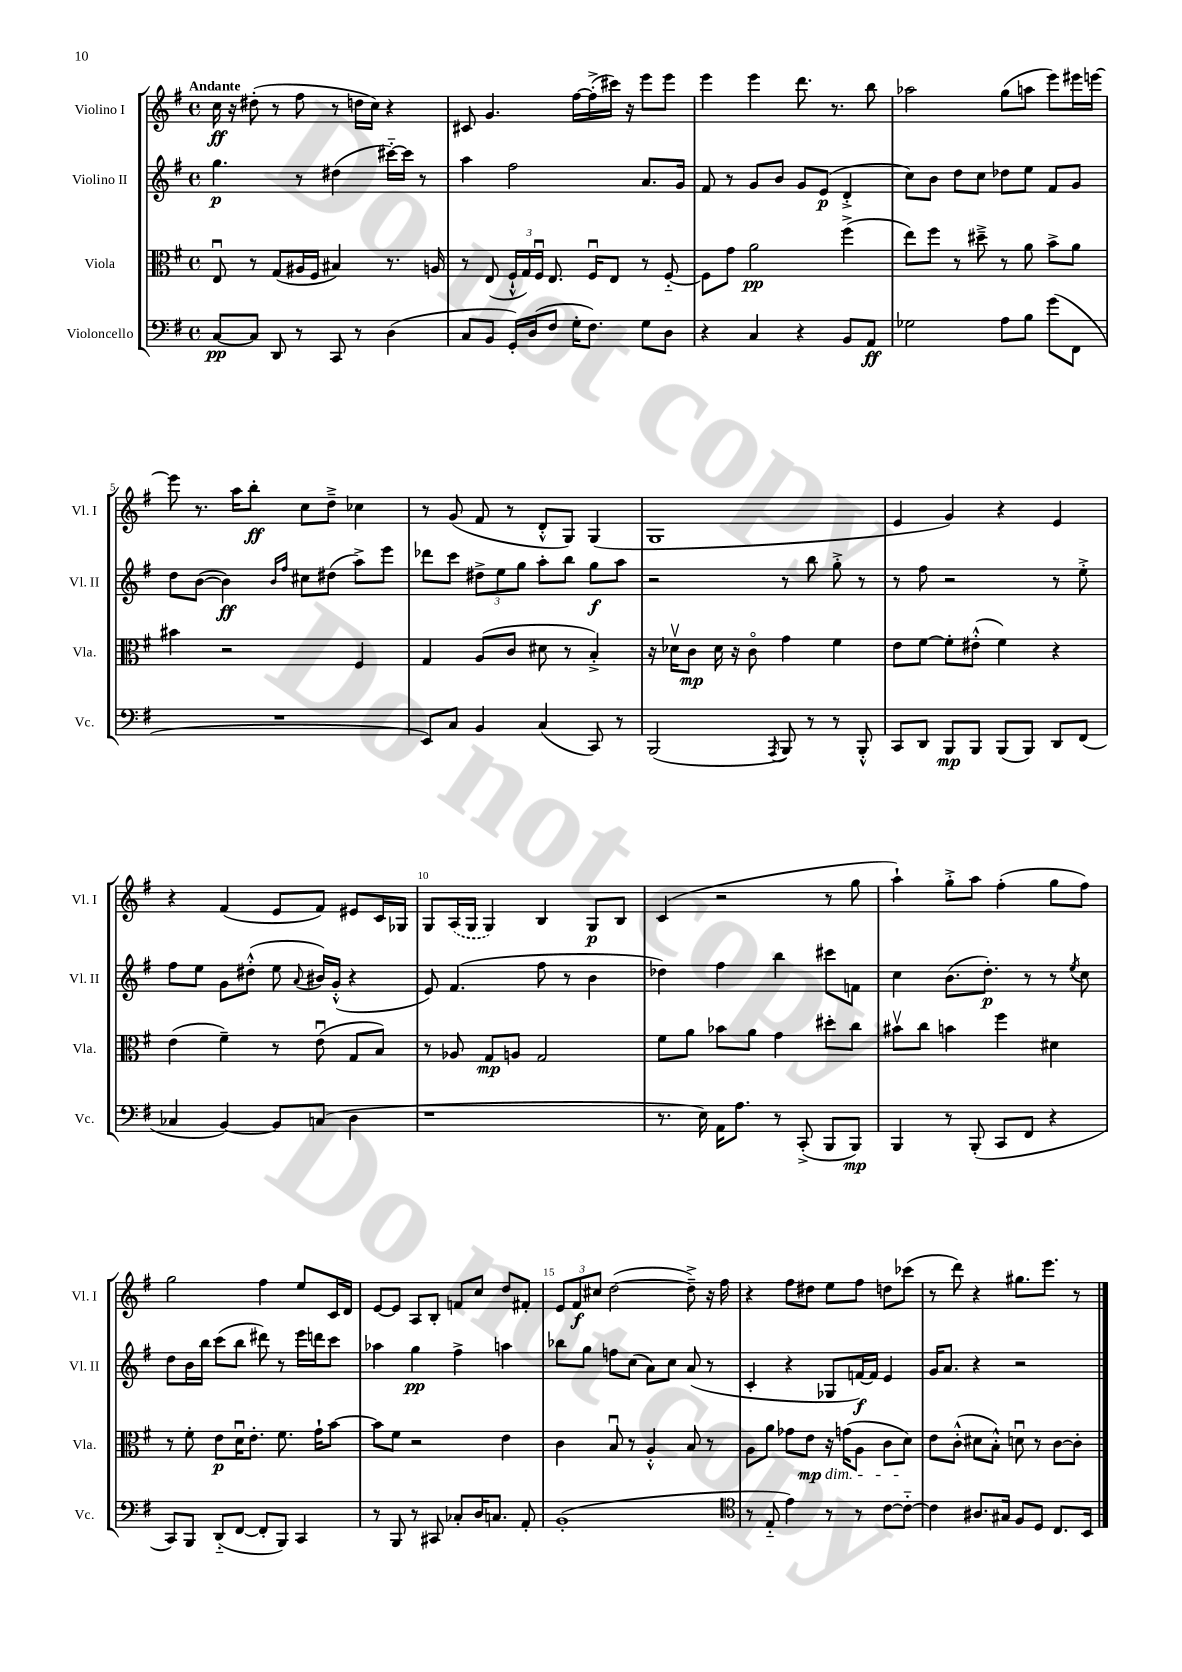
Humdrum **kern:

**kern	**kern	**kern	**kern
*staff4	*staff3	*staff2	*staff1
*clefF4	*clefC3	*clefG2	*clefG2
*k[f#]	*k[f#]	*k[f#]	*k[f#]
*M4/4	*M4/4	*M4/4	*M4/4
*met(c)	*met(c)	*met(c)	*met(c)
[8C	8Eu	4.gg	16cc
.	.	.	16r
8C]	8r	.	(8dd#'
8DD	(8G	.	8r
8r	16A#	8r	8ff#
.	16F#	.	.
8CC	4B#)	(4dd#	8r
8r	.	.	16dd
.	.	.	16cc)
(4D	8.r	[16ccc#'~)	4r
.	.	16ccc#]	.
.	.	8r	.
.	16A	.	.
=	=	=	=
8C	8r	4aa	8c#
8BB	(8E	.	4.g
16GG')	24F#`^^	2ff#	.
.	24G)	.	.
(16D	.	.	.
.	24F#u	.	.
8F#	8.E	.	.
16G'	.	.	[16ff#
8.F#)	16F#u	.	(16ff#'^]
.	8E	.	16ccc#)
.	.	.	16r
8G	8r	8.a	8eee
8D	[8F#'~	.	8eee
.	.	16g	.
=	=	=	=
4r	8F#]	8f#	4eee
.	8g	8r	.
4C	2a	8g	4eee
.	.	8b	.
4r	.	8g	8.ddd
.	.	(8e	.
.	.	.	8.r
8BB	(4ff#^	4d'^	.
8AA	.	.	8bb
=	=	=	=
2G-	8ee)	8cc)	2aa-
.	8ff#	8b	.
.	8r	8dd	.
.	8dd#~^	8cc	.
8A	8r	8dd-	(8gg
8B	8a	8ee	8aa
(8g	8b^	8f#	8eee)
8FF#	8a	8g	16eee#
.	.	.	[16eee
=	=	=	=
1r	4b#	8dd	8eee]
.	.	([8b	8.r
.	2r	4b])	.
.	.	.	16aa
.	.	.	8bb'
.	.	16qqb	.
.	.	16qqff#	.
.	.	8cc#	8cc
.	.	(8dd#	8dd~^
.	4F#	8aa^)	4cc-
.	.	8eee	.
=	=	=	=
8EE)	4G	8ddd-	8r
8C	.	8ccc	(8g
4BB	(8A	12dd#^	8f#
.	.	12ee	.
.	8c	.	8r
.	.	12gg	.
(4C	8d#	8aa'	8d'^^
.	8r	8bb	8G)
8CC)	4B'^)	8gg	(4G
8r	.	8aa	.
=	=	=	=
(2BBB	16r	2r	1G
.	16d-v	.	.
.	8c	.	.
.	16d-	.	.
.	16r	.	.
.	8co	.	.
8qAAA	.	.	.
8BBB)	4g	8r	.
8r	.	8bb	.
8r	4f#	8gg'^	.
8BBB'^^	.	8r	.
=	=	=	=
8CC	8e	8r	4e
8DD	[8f#	8ff#	.
8BBB	8f#']	2r	4g)
8BBB	(8e#'^^	.	.
(8BBB	4f#)	.	4r
8BBB)	.	.	.
8DD	4r	8r	4e
(8FF#	.	8ee'^	.
=	=	=	=
4C-	(4e	8ff#	4r
.	.	8ee	.
[4BB)	4f#~)	8g	(4f#
.	.	(8dd#'^^	.
8BB]	8r	8ee	8e
.	.	8qqa	.
(8C	(8eu	16b#)	8f#)
.	.	(16g'^^	.
4D	8G	4r	8e#
.	8B)	.	16c
.	.	.	16G-
=	=	=	=
1r	8r	8e)	8G
.	8A-	(4.f#	(16A
.	.	.	16G
.	8G	.	4G)
.	8A	.	.
.	2G	8ff#	4B
.	.	8r	.
.	.	4b	8G
.	.	.	8B
=	=	=	=
8.r	8f#	4dd-)	(4c
.	8a	.	.
16E)	.	.	.
16AA	8b-	4ff#	2r
8.A	.	.	.
.	8a	.	.
8r	4g	4bb	.
(8CC'^	.	.	.
8BBB	8dd#'	8ccc#	8r
8BBB)	8cc	8f	8gg
=	=	=	=
4BBB	8b#v	4cc	4aa`)
.	8cc	.	.
8r	4b	(8.b	8gg'^
(8BBB'	.	.	8aa
.	.	8.dd')	.
8CC	4ff#	.	(4ff#'
8FF#	.	8r	.
4r	4d#	8r	8gg
.	.	8qee	.
.	.	8cc	8ff#)
=	=	=	=
8CC)	8r	8dd	2gg
8BBB	8f#'	16b	.
.	.	16bb	.
(8DD'~	8e	(8ccc	.
[8FF#	16du	8bb	.
.	8.e'	.	.
8FF#']	.	8ddd#)	4ff#
8BBB)	8.f#	8r	.
4CC	.	16eee	8ee
.	16g`	16ddd	.
.	[8b	8ccc	16c
.	.	.	16d
=	=	=	=
8r	8b]	4aa-	[8e
8BBB	8f#	.	8e]
8r	2r	4gg	8A
8CC#	.	.	8B'
8C-'	.	4ff#^	8f
16D	.	.	8cc
8.C	.	.	.
.	4e	4aa	8dd
8AA'	.	.	8f#'
=	=	=	=
(1BB'	4c	8bb-	12e
.	.	.	12f#
.	.	8gg	.
.	.	.	12cc#
.	8Bu	8ff	([2dd
.	8r	(8cc	.
.	4A'^^	8a)	.
.	.	8cc	.
.	8B	(8a	8dd~^])
.	8r	8r	16r
.	.	.	16ff#
=	=	=	=
*clefC4	*	*	*
8r	8A	4c'	4r
8E'~	8a	.	.
4e)	8g-	4r	8ff#
.	8e	.	8dd#
8r	16r	8G-	8ee
.	(16g	.	.
8r	8A	[16f)	8ff#
.	.	16f]	.
[8c	8c	4e	8dd
8c'~_	8d)	.	(8ccc-
=	=	=	=
4c]	8e	16g	8r
.	.	8.a	.
.	(8c'^^	.	8ddd)
8.A#	8d#	4r	4r
.	8B'^^)	.	.
16G#	.	.	.
8F#	8du	2r	8.gg#
8D	8r	.	.
.	.	.	8.eee
8.C	[8c	.	.
.	8c']	.	8r
16BB	.	.	.
==	==	==	==
*-	*-	*-	*-
